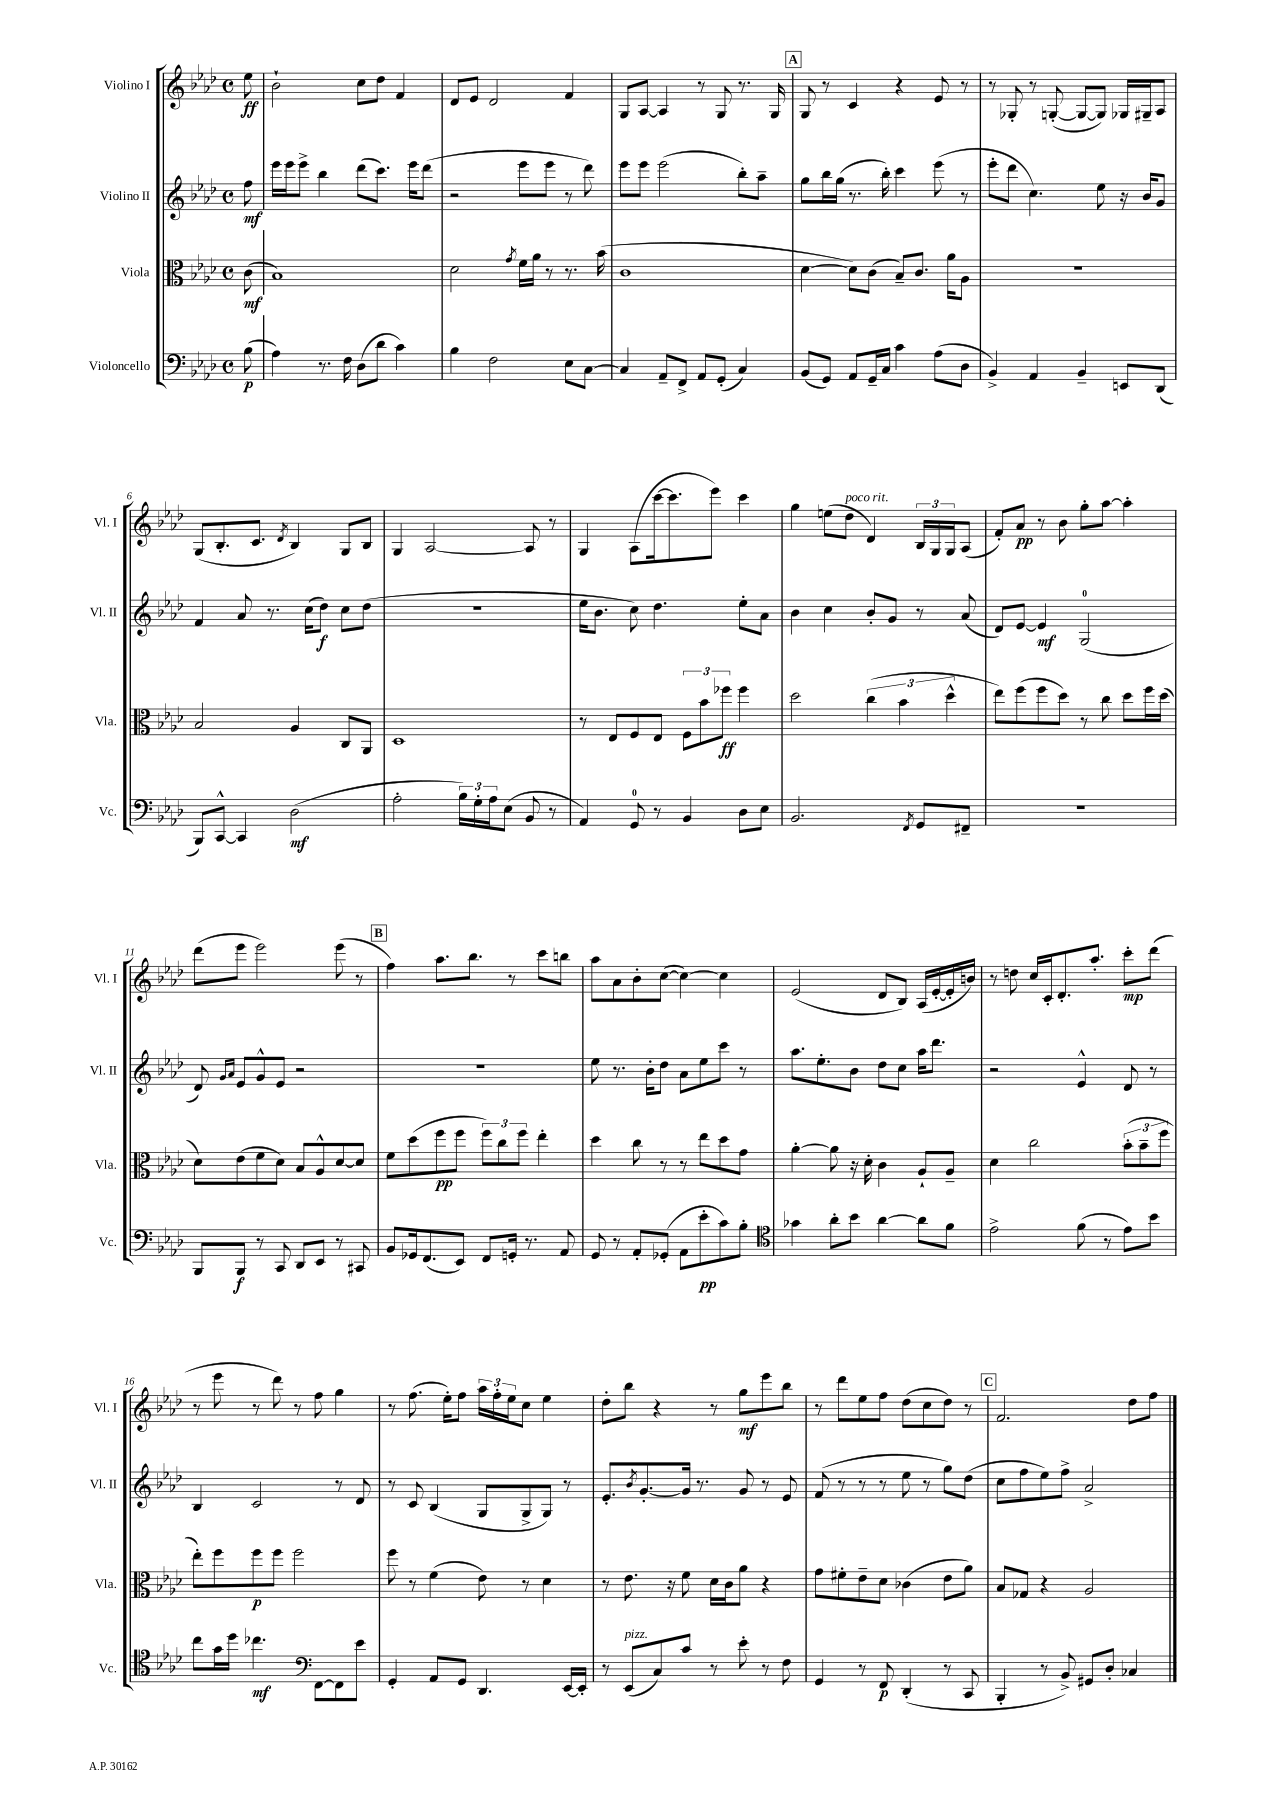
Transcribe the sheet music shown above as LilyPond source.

<<
\new StaffGroup <<
\new Staff = "s0" \with { instrumentName = "Violino I" shortInstrumentName = "Vl. I" } {
    \clef treble \key aes \major \defaultTimeSignature \time 4/4 \partial 8
    ees''8\ff |
    bes'2-! c''8 des''8 f'4 |
    des'8 ees'8 des'2 f'4 |
    g8 aes8~ aes4 r8 g8 r8. g16 |
    \mark \markup { \box "A" } g8 r8 c'4 r4 ees'8 r8 |
    r8 ges8-. r8 g8~-.( g8~ g8) ges16 gis16-- aes8 |
    g8( bes8.-. c'8. \acciaccatura { des'8 } bes4) g8 bes8 |
    g4 aes2~ aes8 r8 |
    g4 aes8( c'''16~ c'''8. ees'''8) c'''4 |
    g''4 e''8( des''8^\markup { \italic "poco rit." } des'4) \tuplet 3/2 { bes16 g16 g16 } aes8( |
    f'8-.) aes'8\pp r8 bes'8 g''8-. aes''8~ aes''4-. |
    des'''8( ees'''8 ees'''2) ees'''8( r8 |
    \mark \markup { \box "B" } f''4) aes''8. bes''8. r8 c'''8 b''8 |
    aes''8 aes'8 bes'8-. c''8~( c''4~) c''4 |
    ees'2( des'8 bes8) aes16( ees'16~-. ees'16-. b'16) |
    r8 d''8 c''16 c'16-. des'8.-. aes''8.-. c'''8-.\mp des'''8( |
    r8 ees'''8 r8 des'''8) r8 f''8 g''4 |
    r8 f''8.( ees''16-.) f''8 \tuplet 3/2 { aes''16 f''16-. ees''16 } c''8 ees''4 |
    des''8-. bes''8 r4 r8 g''8\mf ees'''8 bes''8 |
    r8 des'''8 ees''8 f''8 des''8( c''8 des''8) r8 |
    \mark \markup { \box "C" } f'2. des''8 f''8 \bar "|." |
}
\new Staff = "s1" \with { instrumentName = "Violino II" shortInstrumentName = "Vl. II" } {
    \clef treble \key aes \major \defaultTimeSignature \time 4/4 \partial 8
    f''8\mf |
    ees'''16 ees'''16 ees'''8-> bes''4 des'''8( c'''8.) ees'''16 des'''8( |
    r2 ees'''8 ees'''8 r8 des'''8) |
    ees'''8 ees'''8 ees'''2( bes''8-.) aes''8-- |
    \mark \markup { \box "A" } g''8 bes''16 g''16( r8. bes''16-.) c'''4 ees'''8( r8 |
    ees'''8-. des'''8 c''4.) ees''8 r16 bes'16 g'8 |
    f'4 aes'8 r8. c''16( des''8\f) c''8 des''8( |
    R1 |
    ees''16 bes'8. c''8) des''4. ees''8-. aes'8 |
    bes'4 c''4 bes'8-. g'8 r8 aes'8( |
    des'8) ees'8~ ees'4\mf g2-0( |
    des'8) \grace { g'16 aes'16 } ees'8 g'8-^ ees'8 r2 |
    \mark \markup { \box "B" } R1 |
    ees''8 r8. bes'16-. des''8 aes'8 ees''8 c'''8 r8 |
    aes''8. ees''8.-. bes'8 des''8 c''8 aes''16 des'''8. |
    r2 ees'4-^ des'8 r8 |
    bes4 c'2 r8 des'8 |
    r8 c'8 bes4( g8 g8-> g8) r8 |
    ees'8.-. \acciaccatura { bes'8 } g'8.~-. g'16 r8. g'8 r8 ees'8 |
    f'8( r8 r8 r8 ees''8 r8 g''8) des''8( |
    \mark \markup { \box "C" } c''8 f''8 ees''8) f''8-> aes'2-> \bar "|." |
}
\new Staff = "s2" \with { instrumentName = "Viola" shortInstrumentName = "Vla." } {
    \clef alto \key aes \major \defaultTimeSignature \time 4/4 \partial 8
    c'8\mf( |
    bes1) |
    des'2 \acciaccatura { g'8 } f'16 aes'16 r8 r8. bes'16( |
    c'1 |
    \mark \markup { \box "A" } des'4~ des'8) c'8( bes8--) c'8. aes'16 aes8 |
    R1 |
    bes2 aes4 c8 aes,8 |
    des1 |
    r8 ees8 f8 ees8 \tuplet 3/2 { f8 bes'8 fes''8\ff } fes''4 |
    des''2 \tuplet 3/2 { c''4( bes'4 des''4-^ } |
    ees''8) f''8( f''8 des''8) r8 c''8 des''8 f''16 des''16( |
    des'8) ees'8( f'8 des'8) bes8 aes8-^ des'8~ des'8 |
    \mark \markup { \box "B" } f'8 des''8( f''8\pp f''8 \tuplet 3/2 { f''8) c''8 f''8 } ees''4-. |
    des''4 c''8 r8 r8 ees''8 des''8 g'8 |
    aes'4~-. aes'8 r16 des'16-. c'4 aes8-! aes8-- |
    des'4 c''2 \tuplet 3/2 { bes'8-.( bes'8-- f''8 } |
    ees''8-.) f''8 f''8\p f''8 f''2 |
    f''8 r8 f'4( ees'8) r8 des'4 |
    r8 ees'8. r16 f'8 des'16 c'16 aes'8 r4 |
    g'8 fis'8-. ees'8-- des'8 ces'4( ees'8 aes'8) |
    \mark \markup { \box "C" } bes8 ges8 r4 aes2 \bar "|." |
}
\new Staff = "s3" \with { instrumentName = "Violoncello" shortInstrumentName = "Vc." } {
    \clef bass \key aes \major \defaultTimeSignature \time 4/4 \partial 8
    bes8\p( |
    aes4) r8. f16 des8( des'8 c'4) |
    bes4 f2 ees8 c8~ |
    c4 aes,8-- f,8-> aes,8 g,8-.( c4) |
    \mark \markup { \box "A" } bes,8( g,8) aes,8 g,16-- c16 c'4 aes8( des8 |
    bes,4->) aes,4 bes,4-- e,8 des,8( |
    bes,,8) c,8~-^ c,4 des2\mf( |
    aes2-. \tuplet 3/2 { bes16) g16-. aes16 } ees8( bes,8 r8 |
    aes,4) g,8-0 r8 bes,4 des8 ees8 |
    bes,2. \acciaccatura { f,8 } g,8 fis,8-- |
    r1 |
    bes,,8 bes,,8\f r8 c,8 des,8 ees,8 r8 cis,8 |
    \mark \markup { \box "B" } bes,8 ges,16 f,8.( ees,8) f,8 g,16-. r8. aes,8 |
    g,8 r8 aes,8-. ges,8-.( aes,8 ees'8-.\pp c'8) bes8-. |
    \clef tenor ges'4 aes'8-. bes'8 aes'4~ aes'8 f'8 |
    ees'2-> f'8( r8 ees'8) bes'8 |
    c''8 g'16 des''16 ces''4.\mf \clef bass f,8~ f,8 ees'8 |
    g,4-. aes,8 g,8 des,4. ees,16~ ees,16-. |
    r8 ees,8^\markup { \italic "pizz." }( c8) c'8 r8 ees'8-. r8 f8 |
    g,4 r8 f,8\p des,4-.( r8 c,8 |
    \mark \markup { \box "C" } bes,,4-. r8 bes,8->) gis,8 des8-. ces4 \bar "|." |
}
>>
>>
